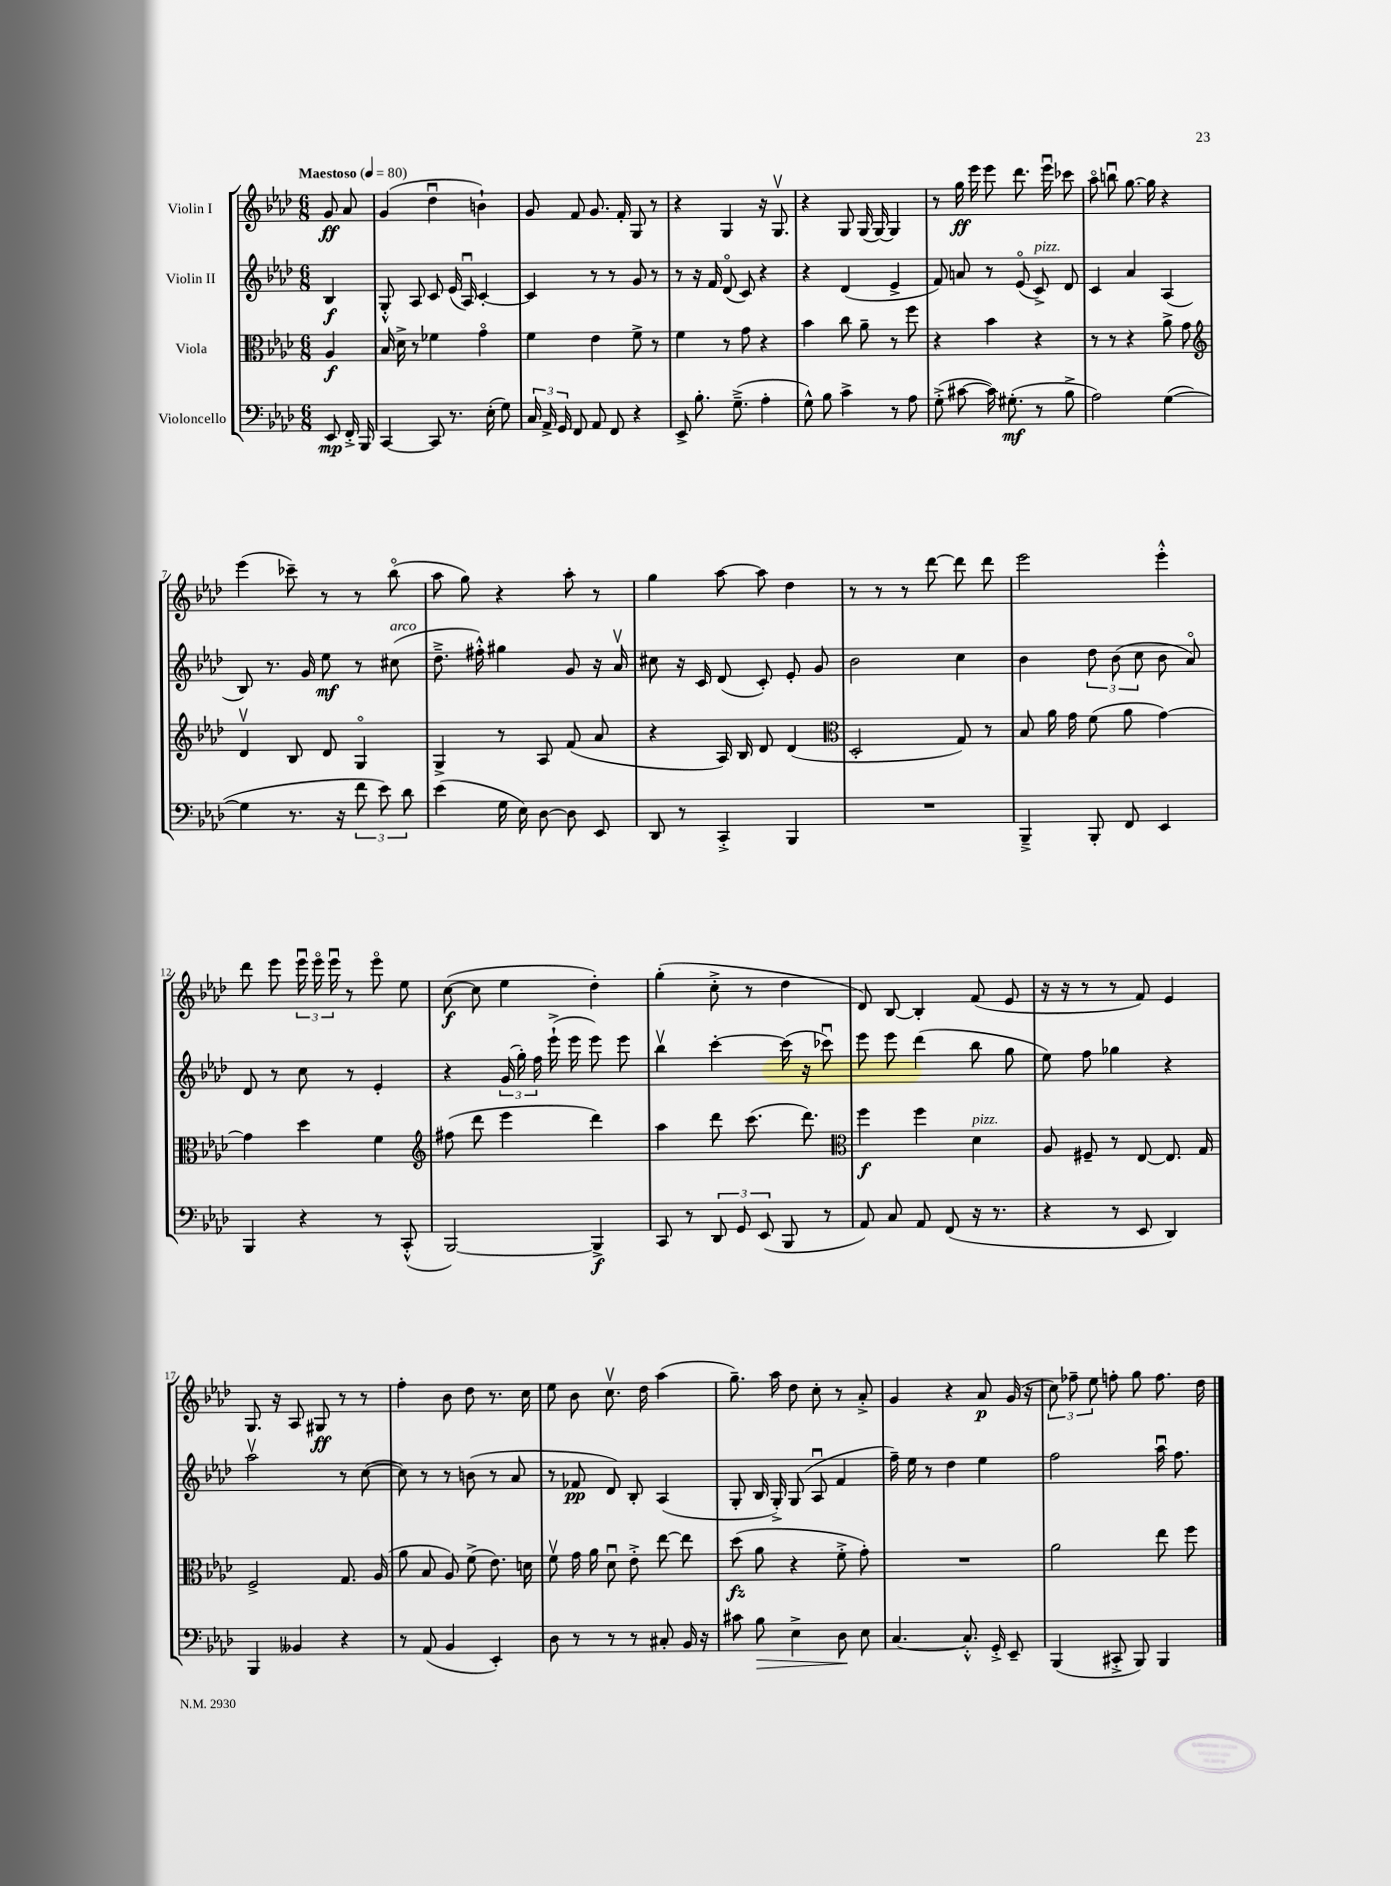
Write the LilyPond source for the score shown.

<<
\new StaffGroup <<
\new Staff = "s0" \with { instrumentName = "Violin I" } {
    \clef treble \key aes \major \numericTimeSignature \time 6/8 \partial 4 \tempo "Maestoso" 4 = 80
    \autoBeamOff g'8\ff aes'8 |
    g'4( des''4\downbow b'4-!) |
    g'8 f'8 g'8. f'16-. g8 r8 |
    r4 g4 r16 g8.\upbow |
    r4 g8 g16( g16~) g4 |
    r8 g''16\ff ees'''16 ees'''8 des'''8. ees'''16\downbow ces'''8 |
    aes''8\flageolet b''8\downbow g''8.~ g''16 r4 |
    ees'''4( ces'''8--) r8 r8 bes''8\flageolet( |
    aes''8 g''8) r4 aes''8-. r8 |
    g''4 aes''8~ aes''8 des''4 |
    r8 r8 r8 des'''8~ des'''8 des'''8 |
    ees'''2 ees'''4-.-^ |
    des'''8 ees'''8 \tuplet 3/2 { ees'''16\downbow ees'''16\flageolet ees'''16\downbow } r8 ees'''8\flageolet ees''8 |
    c''8~\f( c''8 ees''4 des''4-.) |
    g''4-.( c''8-.-> r8 des''4 |
    des'8) bes8~ bes4-. f'8( ees'8 |
    r16 r16 r8 r8 f'8) ees'4 |
    g8. r16 aes8 gis8\ff r8 r8 |
    f''4-. bes'8 des''8 r8. c''16 |
    ees''8 bes'8 c''8.\upbow des''16 aes''4( |
    g''8.--) aes''16 des''8 c''8-. r8 aes'8-.-> |
    g'4 r4 aes'8\p g'16( r16 |
    \tuplet 3/2 { c''8) fes''8-- ees''8 } f''8-. g''8 f''8. des''16 \bar "|." |
}
\new Staff = "s1" \with { instrumentName = "Violin II" } {
    \clef treble \key aes \major \numericTimeSignature \time 6/8 \partial 4
    \autoBeamOff bes4\f |
    g8-.-^ aes8 c'8 ees'16( aes16\downbow) c'4~-. |
    c'4 r8 r8 g'8 r8 |
    r8 r16 f'16 des'8\flageolet( c'8) r4 |
    r4 des'4( ees'4-> |
    f'8) a'8 r8 ees'8\flageolet( c'8->^\markup { \italic "pizz." }) des'8 |
    c'4 aes'4 aes4( |
    bes8) r8. g'16 ees''8\mf r8 cis''8^\markup { \italic "arco" }( |
    des''8.---> fis''16-.-^) gis''4 g'8 r16 aes'16\upbow |
    cis''8 r16 c'16 des'8( c'8-.) ees'8-. g'8 |
    bes'2 c''4 |
    bes'4 \tuplet 3/2 { des''8 bes'8( c''8 } bes'8 aes'8\flageolet) |
    des'8 r8 c''8 r8 ees'4-. |
    r4 \tuplet 3/2 { g'16( g''16-.) f''16 } ees'''16-!->( ees'''16 ees'''8) ees'''8 |
    bes''4\upbow c'''4~-. c'''16( r16 ces'''8\downbow) |
    ees'''8 ees'''8 des'''4( bes''8 g''8 |
    ees''8) f''8 ges''4 r4 |
    aes''2\upbow r8 c''8~( |
    c''8) r8 r8 b'8( r8 aes'8 |
    r8 fes'8\pp des'8) bes8-. aes4( |
    g8-. bes16 g16-.->) g8( aes8\downbow f'4 |
    f''16--) ees''16 r8 des''4 ees''4 |
    f''2 aes''16\downbow f''8. \bar "|." |
}
\new Staff = "s2" \with { instrumentName = "Viola" } {
    \clef alto \key aes \major \numericTimeSignature \time 6/8 \partial 4
    \autoBeamOff aes4\f |
    bes16 des'16-> r8 fes'4 g'4\flageolet |
    f'4 ees'4 f'8-> r8 |
    f'4 r8 g'8 r4 |
    bes'4 c''8 aes'8-- r8 f''8 |
    r4 bes'4 r4 |
    r8 r8 r4 aes'8-> g'8 |
    \clef treble des'4\upbow bes8 des'8 g4\flageolet |
    g4-> r8 aes8 f'8( aes'8 |
    r4 aes16) bes16 des'8 des'4( |
    \clef alto des2-. g8) r8 |
    bes8 aes'16 g'16 f'8( aes'8 g'4~) |
    g'4 des''4 f'4 |
    \clef treble fis''8( des'''8 ees'''4 des'''4) |
    aes''4 des'''8 c'''8.( des'''8.) |
    \clef alto f''4\f f''4 des'4^\markup { \italic "pizz." } |
    aes8 fis8-- r8 ees8~ ees8. g16 |
    f2-> g8. aes16( |
    aes'8 bes8 aes8) f'8->( ees'8.) d'16 |
    f'8\upbow g'16 aes'16 des'8\downbow ees'8-.-> ees''8~ ees''8 |
    des''8\fz( aes'8 r4 f'8-.-> g'8-.) |
    R2. |
    aes'2 ees''8 f''8 \bar "|." |
}
\new Staff = "s3" \with { instrumentName = "Violoncello" } {
    \clef bass \key aes \major \numericTimeSignature \time 6/8 \partial 4
    \autoBeamOff ees,8\mp f,16-.-> bes,,16 |
    c,4~ c,8 r8. ees16-.( g8) |
    \tuplet 3/2 { c16 aes,16-> g,16 } f,8 aes,8 f,8 r4 |
    ees,8-> bes8.-. g8.--->( aes4-. |
    g8-^) bes8 c'4-> r8 aes8 |
    g8-.->( cis'8~ cis'16) gis8.-.\mf( r8 bes8-> |
    aes2) g4~( |
    g4 r8. r16 \tuplet 3/2 { f'8 ees'8) des'8 } |
    ees'4( g16 ees16) des8~ des8 ees,8 |
    des,8 r8 c,4-.-> bes,,4 |
    R2. |
    bes,,4---> bes,,8-. f,8 ees,4 |
    bes,,4 r4 r8 c,8-.-^( |
    bes,,2~) bes,,4->\f |
    c,8 r8 \tuplet 3/2 { des,8 g,8 ees,8( } bes,,8 r8 |
    aes,8) c8 aes,8 f,8( r16 r8. |
    r4 r8 ees,8 des,4) |
    bes,,4 beses,4 r4 |
    r8 aes,8( bes,4 ees,4-.) |
    des8 r8 r8 r8 cis8-. bes,16 r16 |
    cis'8 bes8\> ees4-> des8\! ees8 |
    c4.~ c8.-.-^ g,16-.-> ees,8-- |
    bes,,4( cis,8-.-> bes,,8) bes,,4 \bar "|." |
}
>>
>>
